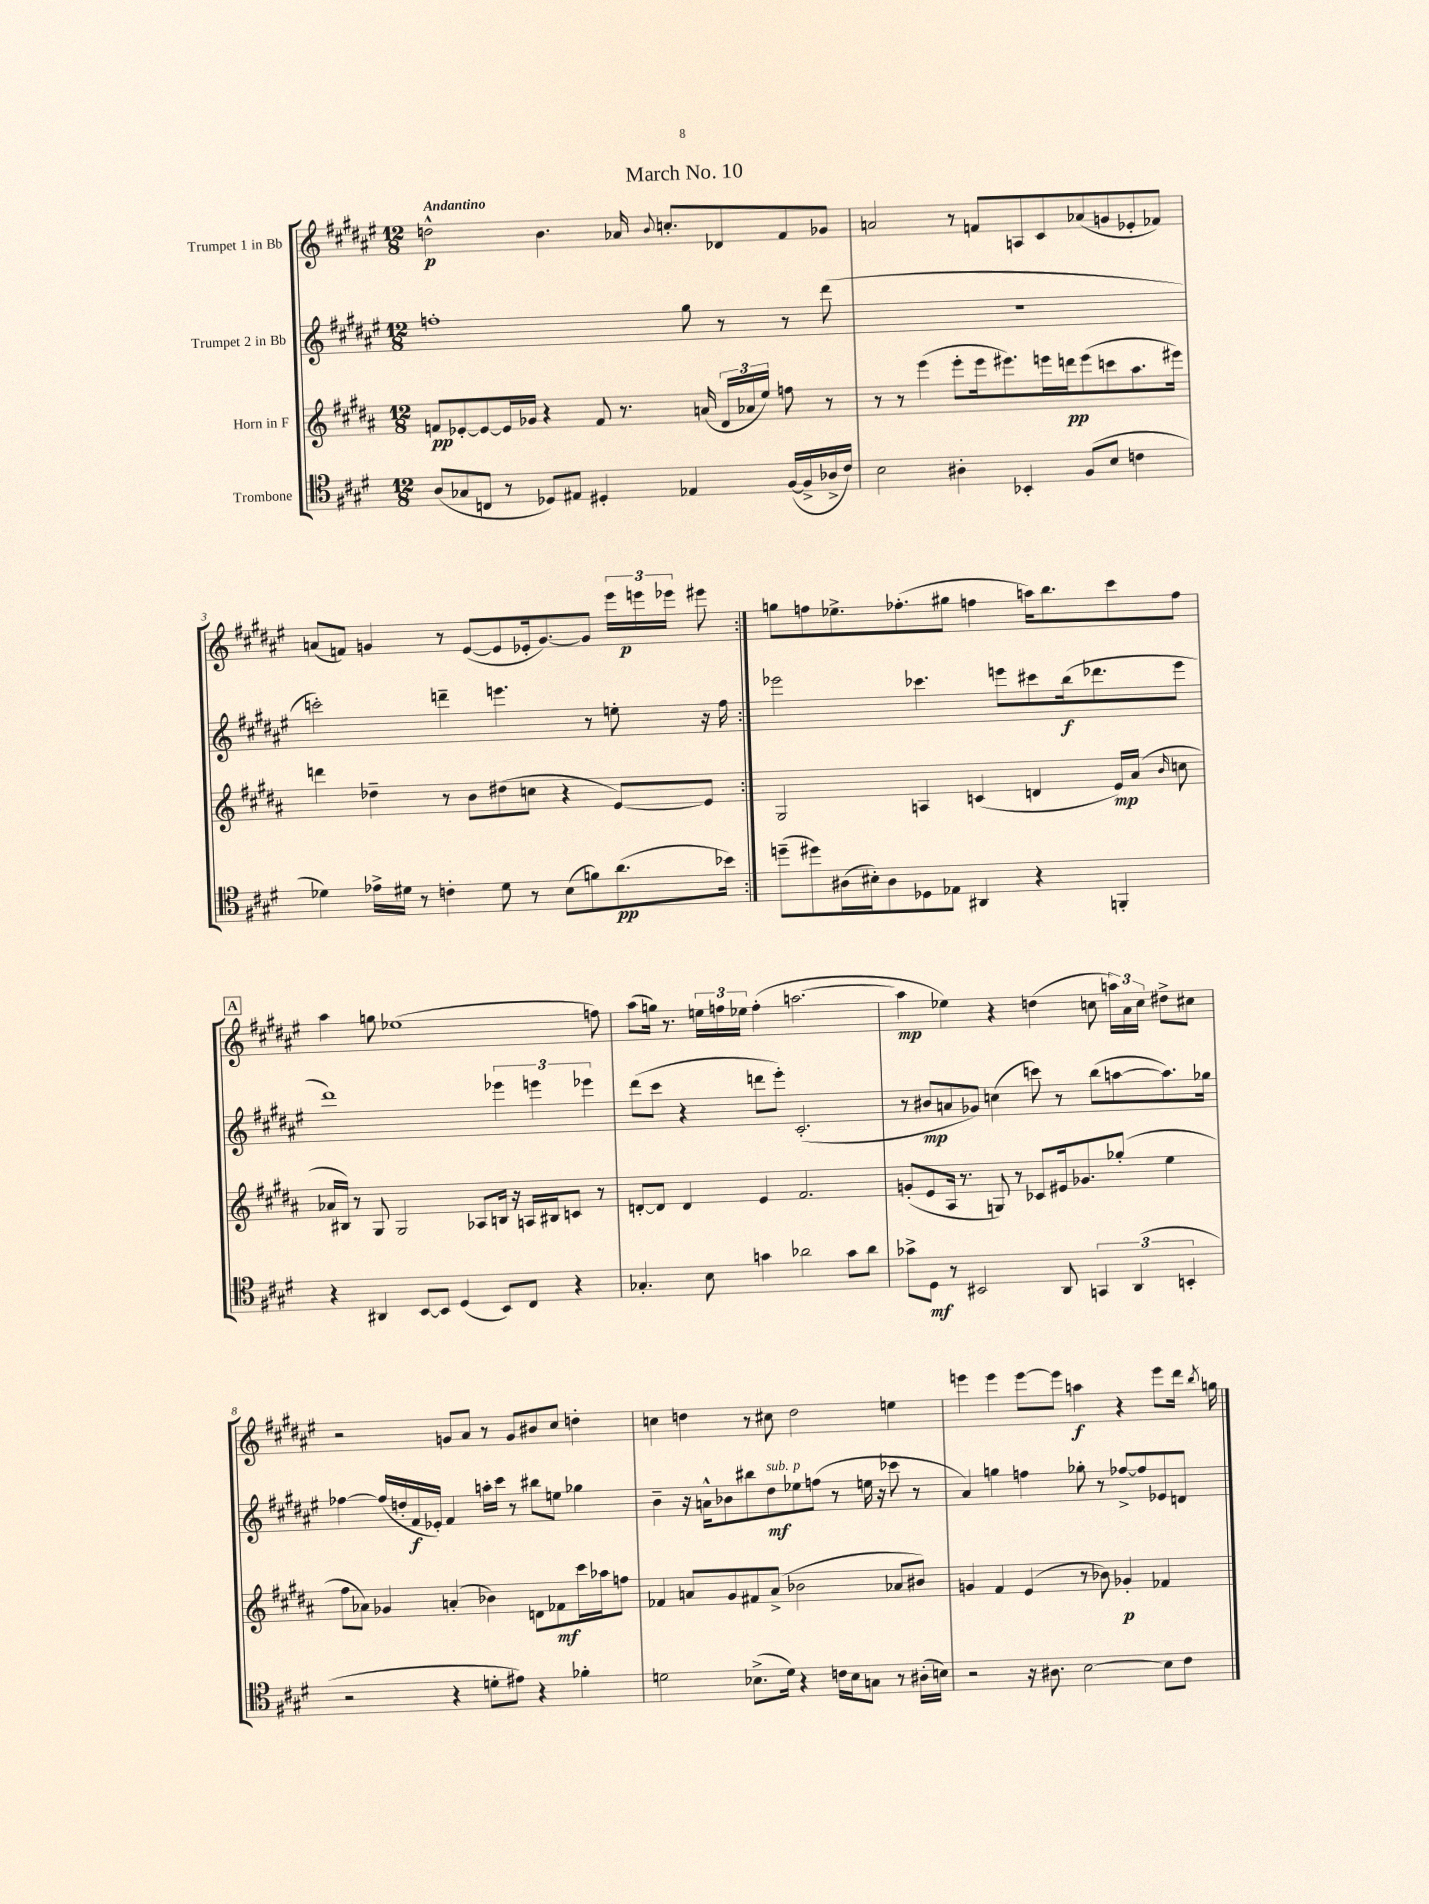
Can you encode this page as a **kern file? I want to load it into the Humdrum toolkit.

**kern	**kern	**kern	**kern
*staff4	*staff3	*staff2	*staff1
*clefC4	*clefG2	*clefG2	*clefG2
*k[f#c#g#d#]	*k[f#c#g#d#a#]	*k[f#c#g#d#a#e#]	*k[f#c#g#d#a#e#]
*M12/8	*M12/8	*M12/8	*M12/8
(8A	8f	1ff'	2dd^^
8G-	[8e-'	.	.
8C	8e-_	.	.
8r	16e-]	.	.
.	16g-	.	.
8D-)	4r	.	4.b
8E#	.	.	.
4D#'	8f	.	.
.	8.r	.	16a-
.	.	.	8qqb
.	.	.	8.cc'
4E-	.	8gg#	.
.	(16a	.	.
.	24d#	8r	8d-
.	24a-	.	.
.	24ee)	.	.
([16F#	8ff	8r	8f#
16F#^]	.	.	.
16A-^	8r	(8ddd#	8g-
16c#)	.	.	.
=	=	=	=
2B	8r	1.r	2a
.	8r	.	.
.	(4eee	.	.
4A#'	8eee'	.	8r
.	16eee	.	8f
.	8.eee#)	.	.
4BB-'	.	.	8A
.	16eee	.	8c#
.	16ddd	.	.
(8F#	(8eee	.	(8a-
8B	8ccc	.	8g
4c	8.aa#	.	8e-'
.	.	.	8f-)
.	16eee#)	.	.
=	=	=	=
4d-)	4ddd	2ccc')	(8a
.	.	.	8f)
16e-^	4dd-~	.	4g
16d#	.	.	.
8r	.	.	.
4c'	8r	4ddd~	8r
.	8b	.	([8e#
8d#	(8dd#	4.eee	8e#]
8r	8cc	.	16e-'
.	.	.	[8.g)
(8B	4r	.	.
8f)	.	8r	8g]
(8.a	[8e)	8ee'	24eee#
.	.	.	24eee
.	.	.	24eee-
.	8e]	16r	8eee#
16b-)	.	16ff#	.
=:|!	=:|!	=:|!	=:|!
(8dd~	2G#	2eee-	8gg
8dd#)	.	.	8ff
(16A#	.	.	8.ee-^
16B#')	.	.	.
8A#	.	.	.
.	.	.	(8.ff-'
8D-	4A	4.ccc-	.
8E-	.	.	8gg#
4AA#	(4c	.	4ff
.	.	8eee	.
4r	4d	8ccc#	16aa)
.	.	.	8.bb
.	.	(16bb	.
.	.	8.ddd-	.
4FF'	16e)	.	8ccc#
.	(16a#	.	.
.	16qqb	.	.
.	8cc	8eee	8ff
=	=	=	=
4r	16a-	1ddd#)	4aa#
.	16B#)	.	.
.	8r	.	.
4AA#	8G#	.	8gg
.	2G#	.	(1ee-
[8BB	.	.	.
8BB]	.	.	.
(4D#	.	.	.
.	8A-	.	.
8BB)	16B	6eee-	.
.	16r	.	.
8C#	16A	.	.
.	.	6eee	.
.	16B#	.	.
4r	8c	.	.
.	.	6eee-	.
.	8r	.	8ff)
=	=	=	=
4.G-'	[8d'	(8ddd#	(8aa#
.	8d]	8ccc#	16gg)
.	.	.	8.r
.	4d	4r	.
8B	.	.	24ee
.	.	.	24ff
.	.	.	24ee-
4g	4e	8ddd	(4ff'
.	.	8eee#')	.
2a-	2.f#	(2.c#'	[2.aa
8g	.	.	.
8a-	.	.	.
=	=	=	=
8g-^	(8g'	8r	4aa]
8D#	8e	8b#	.
8r	16A#	8a	4ee-)
.	8.r	.	.
2BB#	.	8g-)	.
.	8G)	(4cc	4r
.	8r	.	.
.	8c-	8ccc)	(4dd
8AA	16e#	8r	.
.	8.g-	.	.
6GG	.	(8bb	8cc
.	(8gg-'	[8aa	24aa)
(6AA	.	.	24a#
.	.	.	24cc
.	4ee	8.aa])	8dd#^
6BB'	.	.	.
.	.	.	8cc#
.	.	16gg-	.
=	=	=	=
2r	8ff#	[4ff-	2r
.	8a-)	.	.
.	4g-	(16ff-]	.
.	.	16dd'	.
.	.	16f#	.
.	.	16e-')	.
4r	(4a'	4f#	8g
.	.	.	8a#
8d'	4b-)	16aa'	8r
.	.	16ccc#	.
8e#)	.	8r	8g
4r	8d	8bb#	8b#
.	8f-	8ee	8cc#
4f-'	16ccc#	4gg-	4dd'
.	16aa-	.	.
.	8ff	.	.
=	=	=	=
2d	4f-	4b~	4cc
.	8a	16r	4dd
.	.	16a^^	.
.	8g#	8b-	.
(8.B-^	8f#	8bb#	8r
.	(8a^	8dd#	8cc#
16d)	.	.	.
4r	2b-	8ee-	2dd
.	.	(8ff	.
16c	.	8r	.
16B-	.	.	.
8G	.	16ee	.
.	.	16r	.
8r	8a-	8ccc-	4ee
(16A#'	8b#)	8r	.
16B)	.	.	.
=	=	=	=
2r	4g	4a#)	4eee
.	4f#	4gg	4eee
16r	(4e	4ff	[8eee
8.A#	.	.	.
.	.	.	8eee]
[2B	8r	8gg-'	4aa
.	8b-)	8r	.
.	4g-'	[8ff-^	4r
.	.	8ff-]	.
8B]	4f-	8e-	8eee
8c#	.	8d	16ddd#
.	.	.	8qbb
.	.	.	16gg
==	==	==	==
*-	*-	*-	*-
